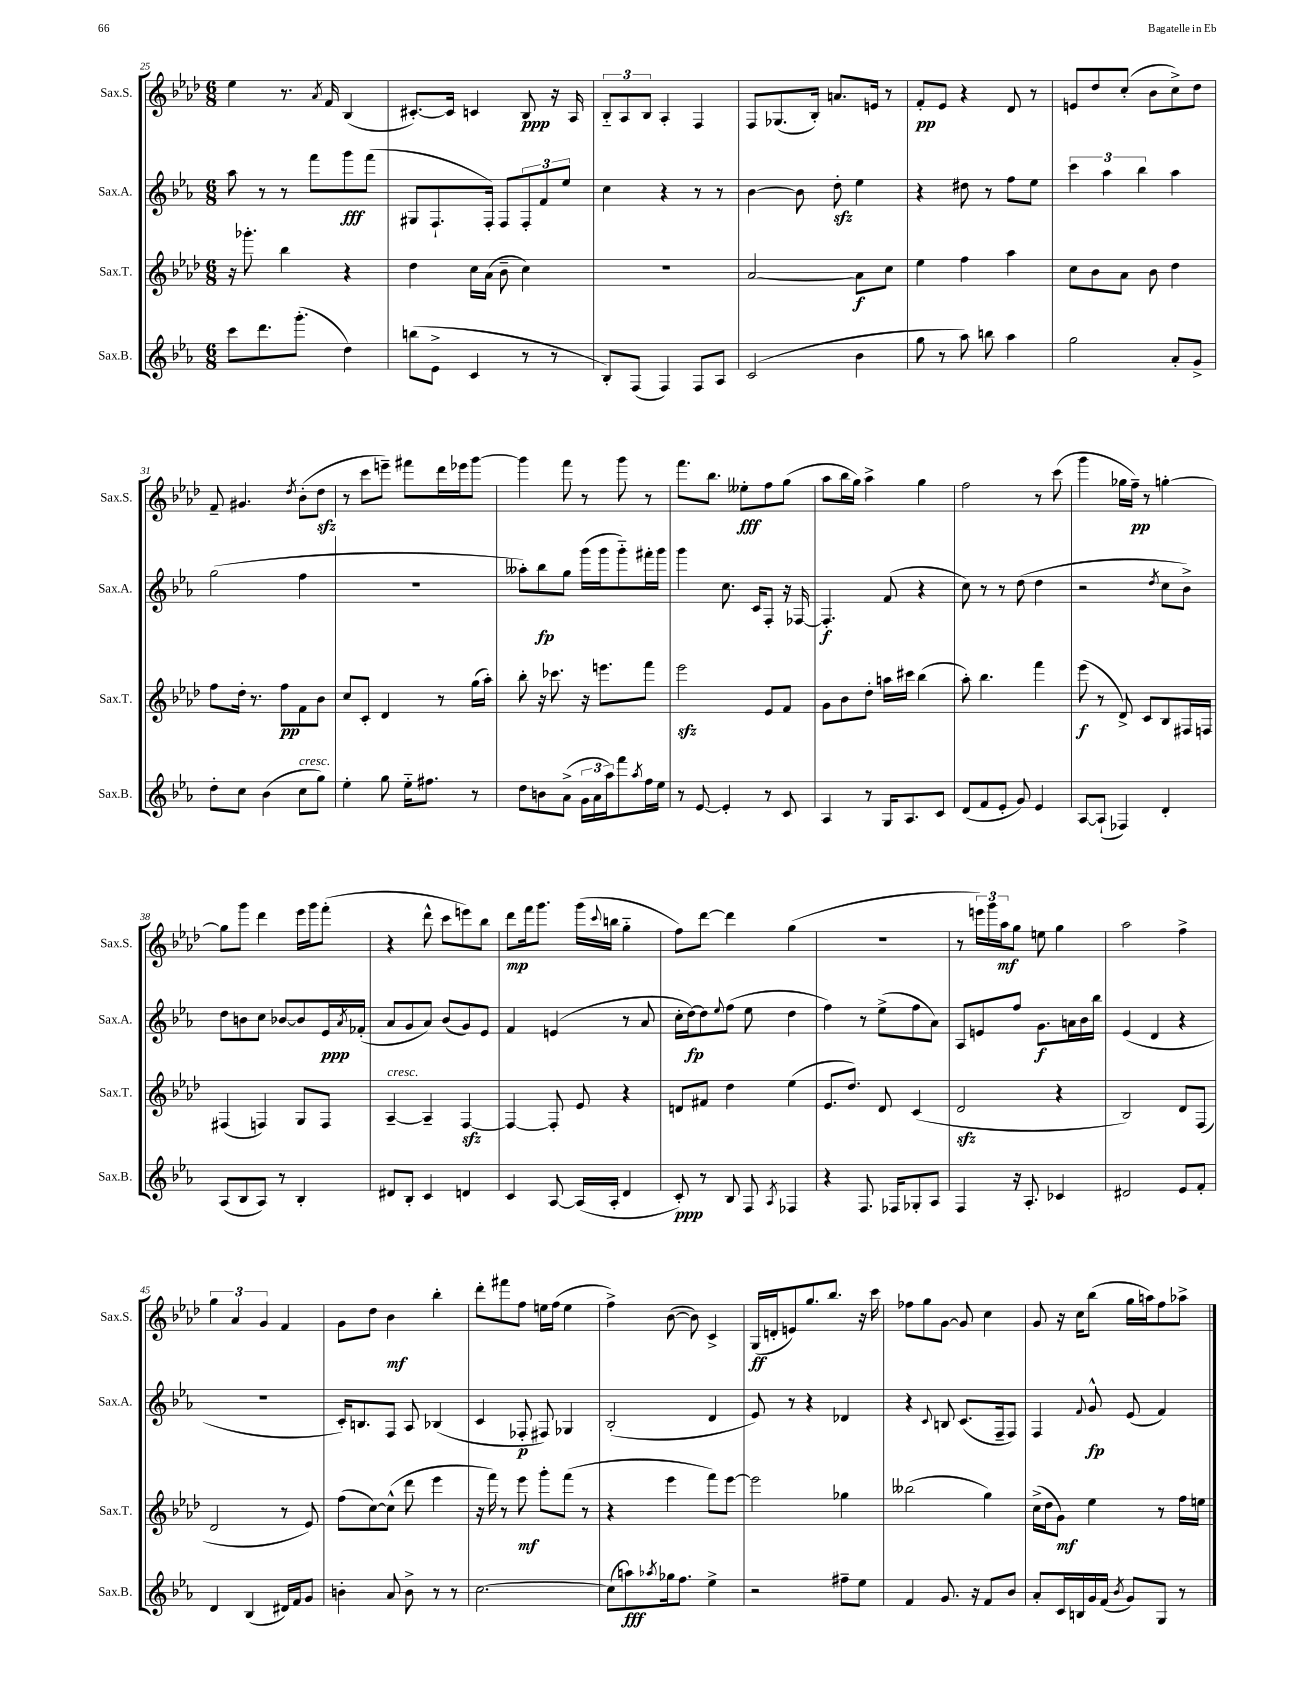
<<
\new StaffGroup <<
\new Staff = "s0" \with { instrumentName = "Sax.S." shortInstrumentName = "Sax.S." } {
    \clef treble \key aes \major \numericTimeSignature \time 6/8
    ees''4 r8. \acciaccatura { aes'8 } f'16 bes4( |
    cis'8.~-.) cis'16 c'4 bes8\ppp r16 aes16 |
    \tuplet 3/2 { bes8-_ aes8 bes8 } aes4-. f4 |
    f8 ges8.( bes16-.) a'8. e'16 r8 |
    f'8-.\pp ees'8 r4 des'8 r8 |
    e'8 des''8 c''8-.( bes'8 c''8->) des''8 |
    f'8-- gis'4. \acciaccatura { des''8 } bes'8-.( des''8\sfz |
    r8 c'''8 e'''8--) fis'''8 des'''16 ees'''16 g'''8~ |
    g'''4 f'''8 r8 g'''8 r8 |
    f'''8. bes''8. eeses''8-.\fff f''8 g''8( |
    aes''8 bes''16 g''16) aes''4-> g''4 |
    f''2 r8 c'''8( |
    g'''4 ges''16 f''16--\pp) r8 g''4~-. |
    g''8 g'''8 des'''4 ees'''16 g'''16 f'''8-.( |
    r4 des'''8-^ c'''8 e'''8) bes''8 |
    des'''8\mp f'''16 g'''8. g'''16( \appoggiatura { c'''8 } b''16 g''4-_ |
    f''8) des'''8~ des'''4 g''4( |
    R2. |
    r8 \tuplet 3/2 { e'''16) g'''16 aes''16\mf } g''8 e''8 g''4 |
    aes''2 f''4-> |
    \tuplet 3/2 { g''4 aes'4 g'4 } f'4 |
    g'8 des''8 bes'4\mf bes''4-. |
    des'''8-. fis'''8 f''8 e''16 f''16( e''4 |
    f''4->) bes'8~( bes'8) c'4-> |
    g16\ff( d'16-. e'8) g''8. bes''8. r16 c'''16 |
    fes''8 g''8 g'8~ g'8 c''4 |
    g'8 r16 c''16 bes''8( g''16 a''16) f''8 aes''8-> \bar "|." |
}
\new Staff = "s1" \with { instrumentName = "Sax.A." shortInstrumentName = "Sax.A." } {
    \clef treble \key ees \major \numericTimeSignature \time 6/8
    aes''8 r8 r8 f'''8 g'''8\fff f'''8( |
    gis8 f8.-! f16-.) f8 \tuplet 3/2 { f8-. f'8 ees''8 } |
    c''4 r4 r8 r8 |
    bes'4~ bes'8 d''8-.\sfz ees''4 |
    r4 dis''8 r8 f''8 ees''8 |
    \tuplet 3/2 { c'''4 aes''4 bes''4 } aes''4 |
    g''2( f''4 |
    R2. |
    aeses''8-.) bes''8\fp g''8 g'''16( g'''16 g'''8-_) fis'''16-. g'''16 |
    g'''4 c''8. c'16 f8-. r16 fes16~ |
    fes4.-.\f f'8( r4 |
    c''8) r8 r8 d''8( d''4 |
    r2 \acciaccatura { d''8 } c''8 bes'8->) |
    d''8 b'8 c''8 bes'8~ bes'8 ees'16\ppp \acciaccatura { aes'8 } fes'16-.( |
    aes'8 g'8 aes'8) bes'8( g'8) ees'8 |
    f'4 e'4( r8 aes'8 |
    c''16-. d''16~\fp) d''8 \appoggiatura { ees''8 } f''8( ees''8 d''4 |
    f''4) r8 ees''8->( f''8 aes'8) |
    aes8 e'8 f''8 g'8.\f a'16 bes'16 bes''16 |
    ees'4( d'4 r4 |
    r2. |
    c'16-.) b8. f8 aes8 bes4( |
    c'4 fes8-.\p fis8) ges4 |
    bes2-.( d'4 |
    ees'8) r8 r4 des'4 |
    r4 \appoggiatura { c'8 } b8 c'8.( f16-- f8) |
    f4 \appoggiatura { f'8 } g'8-^\fp ees'8( f'4) \bar "|." |
}
\new Staff = "s2" \with { instrumentName = "Sax.T." shortInstrumentName = "Sax.T." } {
    \clef treble \key aes \major \numericTimeSignature \time 6/8
    r16 ges'''8.-. bes''4 r4 |
    des''4 c''16 aes'16( bes'8-- c''4) |
    R2. |
    aes'2~ aes'8\f c''8 |
    ees''4 f''4 aes''4 |
    c''8 bes'8 aes'8 bes'8 des''4 |
    f''8 des''16-. r8. f''8\pp f'8 bes'8 |
    c''8 c'8-. des'4 r8 g''16( aes''16-.) |
    bes''8-. r16 ces'''8. r16 e'''8. f'''8 |
    ees'''2\sfz ees'8 f'8 |
    g'8 bes'8 des''8-. a''16 cis'''16 bes''4( |
    aes''8-.) bes''4. f'''4 |
    ees'''8\f( r8 des'8->) c'8 bes8 fis16 f16 |
    fis4( f4) g8 f8 |
    aes4~--^\markup { \italic "cresc." } aes4-- f4~\sfz |
    f4~ f8-. ees'8 r4 |
    d'8 fis'8 des''4 ees''4( |
    ees'8. des''8.) des'8 c'4( |
    des'2\sfz r4 |
    bes2) des'8 f8( |
    des'2 r8 ees'8) |
    f''8( c''8~) c''8-^( des'''8 ees'''4 |
    r16 f'''16) r8 ees'''8\mf g'''8-. f'''8( r8 |
    r4 ees'''4 f'''8) ees'''8~ |
    ees'''2 ges''4 |
    beses''2( g''4) |
    c''16->( des''16 g'8\mf) ees''4 r8 f''16 e''16 \bar "|." |
}
\new Staff = "s3" \with { instrumentName = "Sax.B." shortInstrumentName = "Sax.B." } {
    \clef treble \key ees \major \numericTimeSignature \time 6/8
    c'''8 d'''8. g'''8.-.( d''4) |
    b''8( ees'8-> c'4 r8 r8 |
    bes8-.) f8( f4) f8 aes8 |
    c'2( bes'4 |
    g''8 r8 aes''8) b''8 aes''4 |
    g''2 aes'8-. g'8-> |
    d''8-. c''8 bes'4( c''8^\markup { \italic "cresc." } g''8) |
    ees''4-. g''8 ees''16-_ fis''8. r8 |
    d''8 b'8 aes'8->( \tuplet 3/2 { g'16 aes'16 aes''16) } f'''8 \acciaccatura { aes''8 } f''16 ees''16 |
    r8 ees'8~ ees'4-. r8 c'8 |
    aes4 r8 g16 aes8. c'8 |
    d'8( f'8 ees'8-. g'8) ees'4 |
    aes8~ aes8-!( fes4) d'4-. |
    aes8( bes8 aes8) r8 bes4-. |
    dis'8 bes8-. c'4 d'4 |
    c'4 aes8~ aes16( aes16-. d'4 |
    c'8-.\ppp) r8 bes8 f8 \acciaccatura { aes8 } fes4 |
    r4 f8. fes16 ges8-. aes8 |
    f4 r16 aes8.-. ces'4 |
    dis'2 ees'8 f'8-. |
    d'4 bes4( dis'16) f'16 g'8 |
    b'4-. aes'8 b'8-> r8 r8 |
    c''2.~ |
    c''8( a''8\fff) \acciaccatura { aes''8 } ges''16 f''8. ees''4-> |
    r2 fis''8-- ees''8 |
    f'4 g'8. r16 f'8 bes'8 |
    aes'8-. c'16 b16 g'16 f'16( \acciaccatura { bes'8 } g'8) g8 r8 \bar "|." |
}
>>
>>
\layout { \context { \Score currentBarNumber = #25 } }
